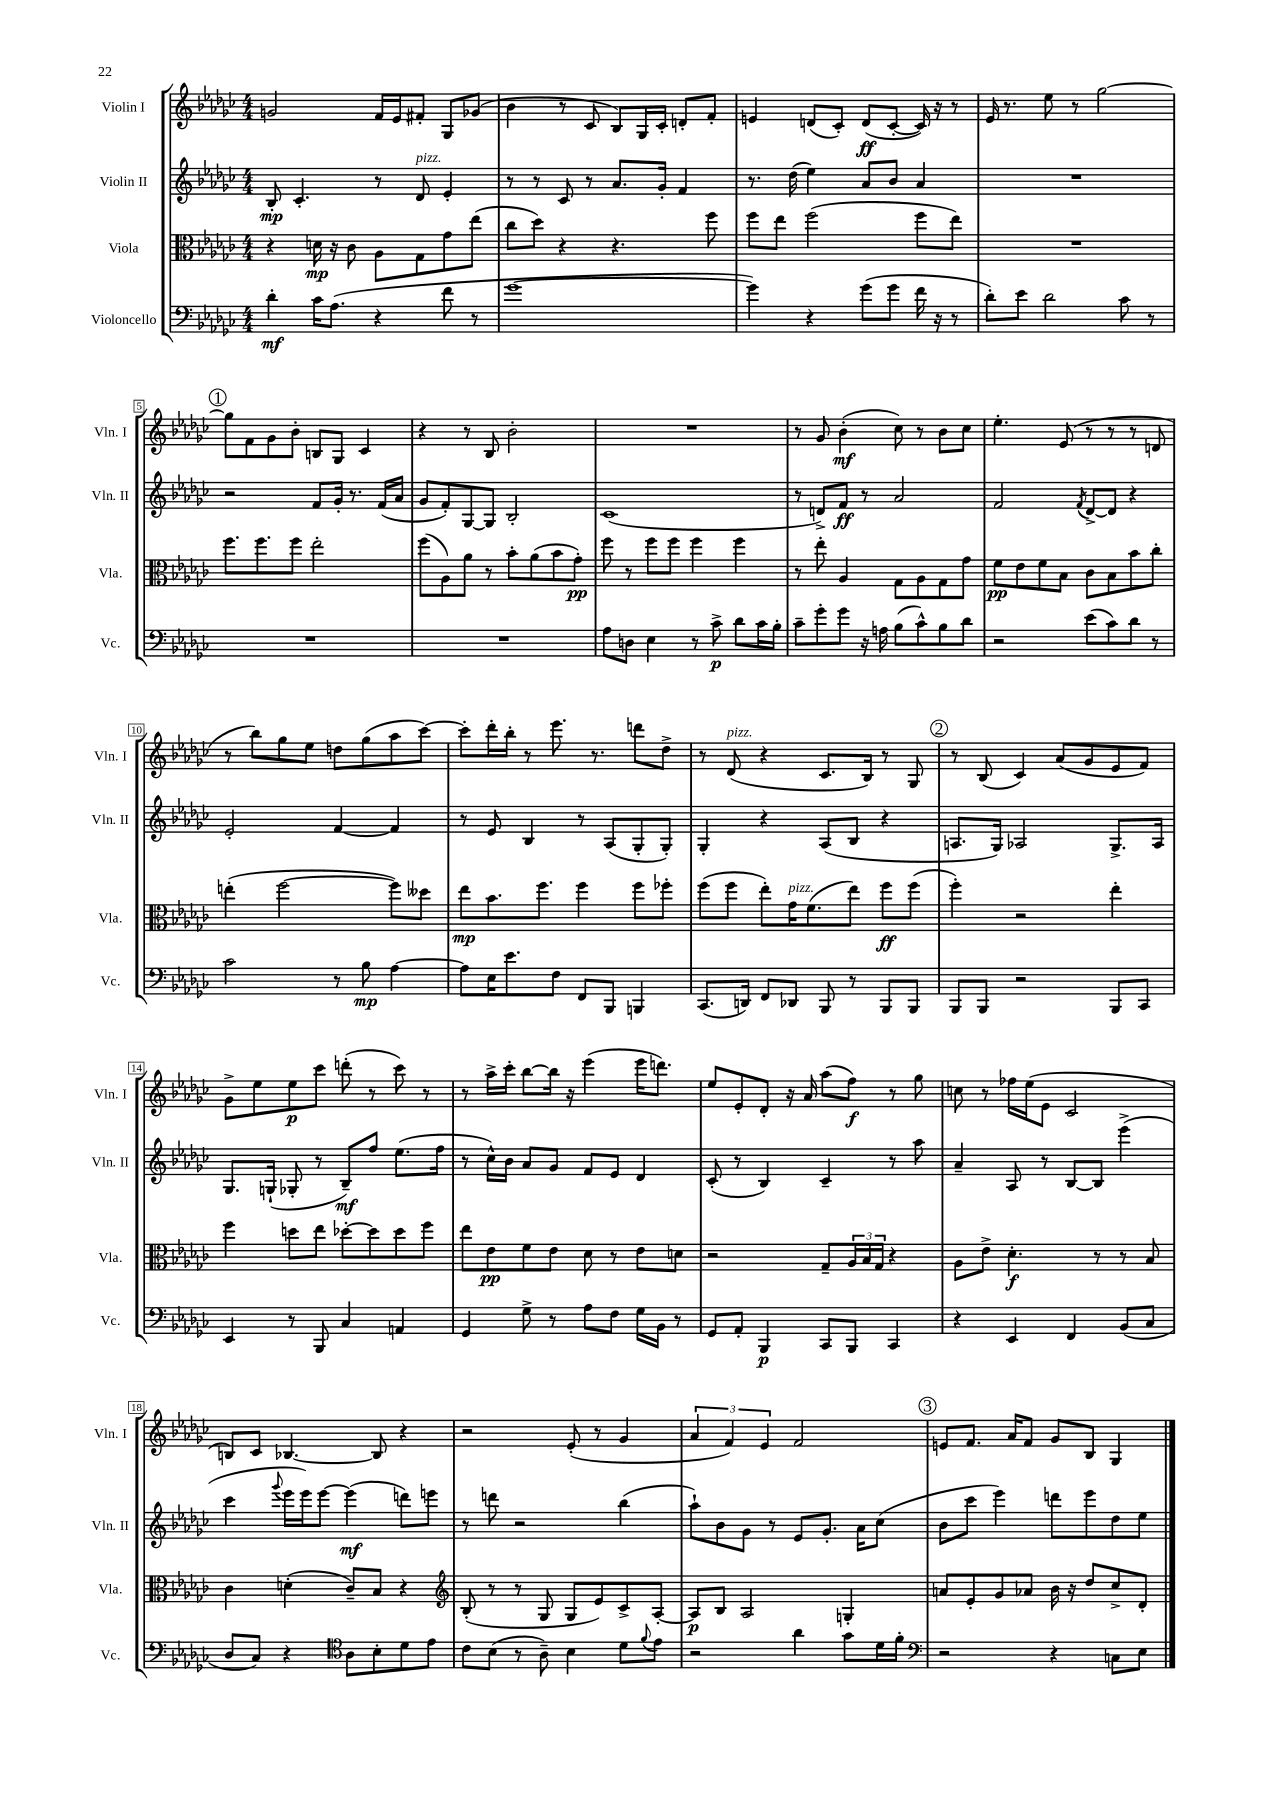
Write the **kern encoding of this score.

**kern	**dynam	**kern	**dynam	**kern	**dynam	**kern	**dynam
*part4	*part4	*part3	*part3	*part2	*part2	*part1	*part1
*staff4	*staff4	*staff3	*staff3	*staff2	*staff2	*staff1	*staff1
*I"Violoncello	*	*I"Viola	*	*I"Violin II	*	*I"Violin I	*
*I'Vc.	*	*I'Vla.	*	*I'Vln. II	*	*I'Vln. I	*
*clefF4	*	*clefC3	*	*clefG2	*	*clefG2	*
*k[b-e-a-d-g-c-]	*	*k[b-e-a-d-g-c-]	*	*k[b-e-a-d-g-c-]	*	*k[b-e-a-d-g-c-]	*
*M4/4	*	*M4/4	*	*M4/4	*	*M4/4	*
=1	=1	=1	=1	=1	=1	=1	=1
4d-'\	mf	4r	.	8B-'/	mp	2gn/	.
.	.	.	.	4.c-'/	.	.	.
16c-\KL	.	16dn\	mp	.	.	.	.
(8.A-\J	.	16r	.	.	.	.	.
.	.	8c-\	.	.	.	.	.
4r	.	8A-\L	.	8r	.	16f/LL	.
.	.	.	.	.	.	16e-/J	.
!	!	!	!	!LO:TX:a:i:t=pizz.	!	!	!
.	.	8G-\	.	8d-/	.	8f#X'/J	.
8f\	.	8g-\	.	4e-'/	.	8G-/L	.
8r	.	(8ee-\J	.	.	.	(8g-X/J	.
=2	=2	=2	=2	=2	=2	=2	=2
[1g-	.	8cc-\L	.	8r	.	4b-\	.
.	.	8dd-\J)	.	8r	.	.	.
.	.	4r	.	8c-/	.	8r	.
.	.	.	.	8r	.	8c-/	.
.	.	4.r	.	8.a-/L	.	8B-/L)	.
.	.	.	.	.	.	16G-/L	.
.	.	.	.	16g-'/Jk	.	16c-'/JJ	.
.	.	.	.	4f/	.	8dn'/L	.
.	.	8ff\	.	.	.	8f'/J	.
=3	=3	=3	=3	=3	=3	=3	=3
4g-\])	.	8ff\L	.	8.r	.	4en/	.
.	.	8ee-\J	.	.	.	.	.
.	.	.	.	(16dd-\	.	.	.
4r	.	(2ff\	.	4ee-\)	.	(8dn/L	.
.	.	.	.	.	.	8c-'/J)	.
(8g-\L	.	.	.	8a-/L	.	(8d/L	ff
8g-\J	.	.	.	8b-/J	.	[8c-'/J	.
16f\	.	8ff\L	.	4a-/	.	16c-/])	.
16r	.	.	.	.	.	16r	.
8r	.	8ee-\J)	.	.	.	8r	.
=4	=4	=4	=4	=4	=4	=4	=4
8d-'\L)	.	1r	.	1r	.	16e-/	.
.	.	.	.	.	.	8.r	.
8e-\J	.	.	.	.	.	.	.
2d-\	.	.	.	.	.	8ee-\	.
.	.	.	.	.	.	8r	.
.	.	.	.	.	.	[2gg-\	.
8c-\	.	.	.	.	.	.	.
8r	.	.	.	.	.	.	.
!!LO:LB:g=z
!!LO:REH:place=s1:t=1
=5	=5	=5	=5	=5	=5	=5	=5
1r	.	8.ff\L	.	2r	.	8gg-\L]	.
.	.	.	.	.	.	8f\	.
.	.	8.ff\	.	.	.	.	.
.	.	.	.	.	.	8g-\	.
.	.	8ff\J	.	.	.	8b-'\J	.
.	.	2ee-'\	.	8f/L	.	8Bn/L	.
.	.	.	.	16g-'/Jk	.	8G-/J	.
.	.	.	.	8.r	.	.	.
.	.	.	.	.	.	4c-/	.
.	.	.	.	(16f/LL	.	.	.
.	.	.	.	16a-/JJ	.	.	.
=6	=6	=6	=6	=6	=6	=6	=6
1r	.	(8ff\L	.	8g-/L	.	4r	.
.	.	8A-\)	.	8f'/)	.	.	.
.	.	8a-\J	.	[8G-/	.	8r	.
.	.	8r	.	8G-/J]	.	8B-/	.
.	.	8b-'\L	.	2B-'/	.	2b-'\	.
.	.	(8a-\	.	.	.	.	.
.	.	8b-\	.	.	.	.	.
.	.	8g-'\J)	pp	.	.	.	.
=7	=7	=7	=7	=7	=7	=7	=7
8A-\L	.	8ff\	.	(1c-	.	1r	.
8Dn\J	.	8r	.	.	.	.	.
4E-\	.	8ff\L	.	.	.	.	.
.	.	8ff\J	.	.	.	.	.
8r	.	4ff\	.	.	.	.	.
8c-^\	p	.	.	.	.	.	.
8d-\L	.	4ff\	.	.	.	.	.
16c-\L	.	.	.	.	.	.	.
16B-'\JJ	.	.	.	.	.	.	.
=8	=8	=8	=8	=8	=8	=8	=8
8c-~\L	.	8r	.	8r	.	8r	.
8g-'\	.	8ee-'\	.	8dn^/L)	.	8g-/	.
8g-\J	.	4A-/	.	8f/J	ff	(4b-'\	mf
16r	.	.	.	8r	.	.	.
16An\	.	.	.	.	.	.	.
(8B-\L	.	8G-\L	.	2a-/	.	8cc-\)	.
8c-^^\)	.	8A-\	.	.	.	8r	.
8B-\	.	8G-\	.	.	.	8b-\L	.
8d-\J	.	8g-\J	.	.	.	8cc-\J	.
=9	=9	=9	=9	=9	=9	=9	=9
2r	.	8f\L	pp	2f/	.	4.ee-'\	.
.	.	8e-\	.	.	.	.	.
.	.	8f\	.	.	.	.	.
.	.	8B-\J	.	.	.	(8e-/	.
.	.	.	.	8qf/	.	.	.
(8e-\L	.	8c-\L	.	[8d-^/L	.	8r	.
8c-\)	.	8B-\	.	8d-/J]	.	8r	.
8d-\J	.	8b-\	.	4r	.	8r	.
8r	.	8cc-'\J	.	.	.	8dn/	.
!!LO:LB:g=z
=10	=10	=10	=10	=10	=10	=10	=10
2c-\	.	(4een'\	.	2e-'/	.	8r	.
.	.	.	.	.	.	8bb-\L)	.
.	.	[2ff\	.	.	.	8gg-\	.
.	.	.	.	.	.	8ee-\J	.
8r	.	.	.	[4f/	.	8ddn\L	.
8B-\	mp	.	.	.	.	(8gg-\	.
[4A-\	.	8ff\L])	.	4f/]	.	8aa-\	.
.	.	8dd--X\J	.	.	.	[8ccc-\J)	.
=11	=11	=11	=11	=11	=11	=11	=11
8A-\L]	.	8ee-\L	mp	8r	.	8ccc-'\L]	.
16E-\K	.	8.b-\	.	8e-/	.	16ddd-'\L	.
8.e-\	.	.	.	.	.	16bb-'\JJ	.
.	.	.	.	4B-/	.	8r	.
.	.	8.ff\J	.	.	.	.	.
8F\J	.	.	.	.	.	8.eee-\	.
8FF/L	.	4ff\	.	8r	.	.	.
.	.	.	.	.	.	8.r	.
8BBB-/J	.	.	.	(8A-/L	.	.	.
4BBBn/	.	8ff\L	.	8G-'/	.	8dddn\L	.
.	.	8ff-X'\J	.	8G-'/J)	.	8dd-^\J	.
=12	=12	=12	=12	=12	=12	=12	=12
(8.CC-/L	.	(8ff\L	.	4G-'/	.	8r	.
!	!	!	!	!	!	!LO:TX:a:i:t=pizz.	!
.	.	8ff\J	.	.	.	(8d-/	.
16DDn/Jk)	.	.	.	.	.	.	.
8FF/L	.	8ee-'\L)	.	4r	.	4r	.
!	!	!LO:TX:a:i:t=pizz.	!	!	!	!	!
8DD-X/J	.	16g-\K	.	.	.	.	.
.	.	(8.f\	.	.	.	.	.
8BBB-/	.	.	.	(8A-/L	.	8.c-/L	.
8r	.	8ee-\J)	.	8B-/J	.	.	.
.	.	.	.	.	.	16B-/Jk)	.
8BBB-/L	.	8ff\L	ff	4r	.	8r	.
8BBB-/J	.	(8ff\J	.	.	.	8G-/	.
!!LO:REH:place=s1:t=2
=13	=13	=13	=13	=13	=13	=13	=13
8BBB-/L	.	4ff'\)	.	8.An/L	.	8r	.
8BBB-/J	.	.	.	.	.	(8B-/	.
.	.	.	.	16G-/Jk)	.	.	.
2r	.	2r	.	2A-X/	.	4c-/)	.
.	.	.	.	.	.	(8a-/L	.
.	.	.	.	.	.	8g-/	.
8BBB-/L	.	4ee-'\	.	8.G-^/L	.	8e-/	.
8CC-/J	.	.	.	.	.	8f/J)	.
.	.	.	.	16A-/Jk	.	.	.
!!LO:LB:g=z
=14	=14	=14	=14	=14	=14	=14	=14
4EE-/	.	4ff\	.	8.G-/L	.	8g-^\L	.
.	.	.	.	.	.	8ee-\	.
.	.	.	.	(16Gn`/Jk	.	.	.
8r	.	8ddn\L	.	8G-X'/	.	8ee-\	p
8BBB-/	.	8ee-\J	.	8r	.	8ccc-\J	.
4C-/	.	[8dd-X'\L	.	8B-~/L)	mf	(8dddn'\	.
.	.	8dd-\]	.	8ff/J	.	8r	.
4AAn/	.	8dd-\	.	(8.ee-\L	.	8ccc-\)	.
.	.	8ff\J	.	.	.	8r	.
.	.	.	.	16ff\Jk	.	.	.
=15	=15	=15	=15	=15	=15	=15	=15
4GG-/	.	8ee-\L	.	8r	.	8r	.
.	.	8e-\	pp	16cc-^^\LL)	.	16aa-^\LL	.
.	.	.	.	16b-\JJ	.	16ccc-'\JJ	.
8G-^\	.	8f\	.	8a-/L	.	[8bb-\L	.
8r	.	8e-\J	.	8g-/J	.	16bb-\Jk]	.
.	.	.	.	.	.	16r	.
8A-\L	.	8d-\	.	8f/L	.	(4eee-\	.
8F\J	.	8r	.	8e-/J	.	.	.
16G-\LL	.	8e-\L	.	4d-/	.	16eee-\KL	.
16BB-\JJ	.	.	.	.	.	8.dddn\J)	.
8r	.	8dn\J	.	.	.	.	.
=16	=16	=16	=16	=16	=16	=16	=16
8GG-/L	.	2r	.	(8c-'/	.	8ee-/L	.
8AA-'/J	.	.	.	8r	.	8e-'/	.
4BBB-/	p	.	.	4B-/)	.	8d-'/J	.
.	.	.	.	.	.	16r	.
.	.	.	.	.	.	16a-/	.
8CC-/L	.	8G-~/L	.	4c-~/	.	(8aa-\L	.
8BBB-/J	.	24A-/L	.	.	.	8ff\J)	f
.	.	24B-/	.	.	.	.	.
.	.	24G-/JJ	.	.	.	.	.
4CC-/	.	4r	.	8r	.	8r	.
.	.	.	.	8aa-\	.	8gg-\	.
=17	=17	=17	=17	=17	=17	=17	=17
4r	.	8A-\L	.	4a-~/	.	8ccn\	.
.	.	8e-^\J	.	.	.	8r	.
4EE-/	.	4.d-'\	f	8A-/	.	16ff-X\LL	.
.	.	.	.	.	.	(16ee-\J	.
.	.	.	.	8r	.	8e-\J	.
4FF/	.	.	.	[8B-/L	.	2c-/	.
.	.	8r	.	8B-/J]	.	.	.
(8BB-/L	.	8r	.	(4eee-^\	.	.	.
8C-/J	.	8B-/	.	.	.	.	.
!!LO:LB:g=z
=18	=18	=18	=18	=18	=18	=18	=18
8D-/L	.	4c-\	.	4ccc-\	.	8Bn/L)	.
8C-/J)	.	.	.	.	.	8c-/J	.
.	.	.	.	8qqggg-/	.	.	.
4r	.	(4dn'\	.	16eee-\LL	.	[4.B-X/	.
.	.	.	.	16eee-\J)	.	.	.
.	.	.	.	[8eee-\J	.	.	.
*clefC4	*	*	*	*	*	*	*
8A-\L	.	8c-~/L)	.	(4eee-\]	mf	.	.
8B-'\	.	8B-/J	.	.	.	8B-/]	.
8d-\	.	4r	.	8dddn\L)	.	4r	.
8e-\J	.	.	.	8eeen\J	.	.	.
=19	=19	=19	=19	=19	=19	=19	=19
*	*	*clefG2	*	*	*	*	*
8c-\L	.	(8B-'/	.	8r	.	2r	.
(8B-\J	.	8r	.	8dddn\	.	.	.
8r	.	8r	.	2r	.	.	.
8A-~\)	.	8G-/	.	.	.	.	.
4B-\	.	8G-/L	.	.	.	(8e-'/	.
.	.	8e-/)	.	.	.	8r	.
8d-\L	.	8c-^/	.	(4bb-\	.	4g-/	.
8qqf/	.	.	.	.	.	.	.
8e-\J	.	[8A-'/J	.	.	.	.	.
=20	=20	=20	=20	=20	=20	=20	=20
2r	.	8A-/L]	p	8aa-`\L)	.	6a-/	.
.	.	8B-/J	.	8b-\	.	.	.
.	.	.	.	.	.	6f/)	.
.	.	2A-/	.	8g-\J	.	.	.
.	.	.	.	.	.	6e-/	.
.	.	.	.	8r	.	.	.
4a-\	.	.	.	8e-/L	.	2f/	.
.	.	.	.	8.g-'/J	.	.	.
8g-\L	.	4Gn'/	.	.	.	.	.
.	.	.	.	16a-\KL	.	.	.
16d-\L	.	.	.	(8cc-\J	.	.	.
16f'\JJ	.	.	.	.	.	.	.
!!LO:REH:place=s1:t=3
=21	=21	=21	=21	=21	=21	=21	=21
*clefF4	*	*	*	*	*	*	*
2r	.	8an/L	.	8b-\L	.	8en/L	.
.	.	8e-'/	.	8ccc-\J	.	8.f/J	.
.	.	8g-/	.	4eee-\)	.	.	.
.	.	.	.	.	.	16a-/KL	.
.	.	8a-X/J	.	.	.	8f/J	.
4r	.	16b-\	.	8dddn\L	.	8g-/L	.
.	.	16r	.	.	.	.	.
.	.	8dd-/L	.	8eee-\	.	8B-/J	.
8Cn\L	.	8cc-^/	.	8dd-\	.	4G-/	.
8E-\J	.	8d-'/J	.	8ee-\J	.	.	.
==	==	==	==	==	==	==	==
*-	*-	*-	*-	*-	*-	*-	*-
